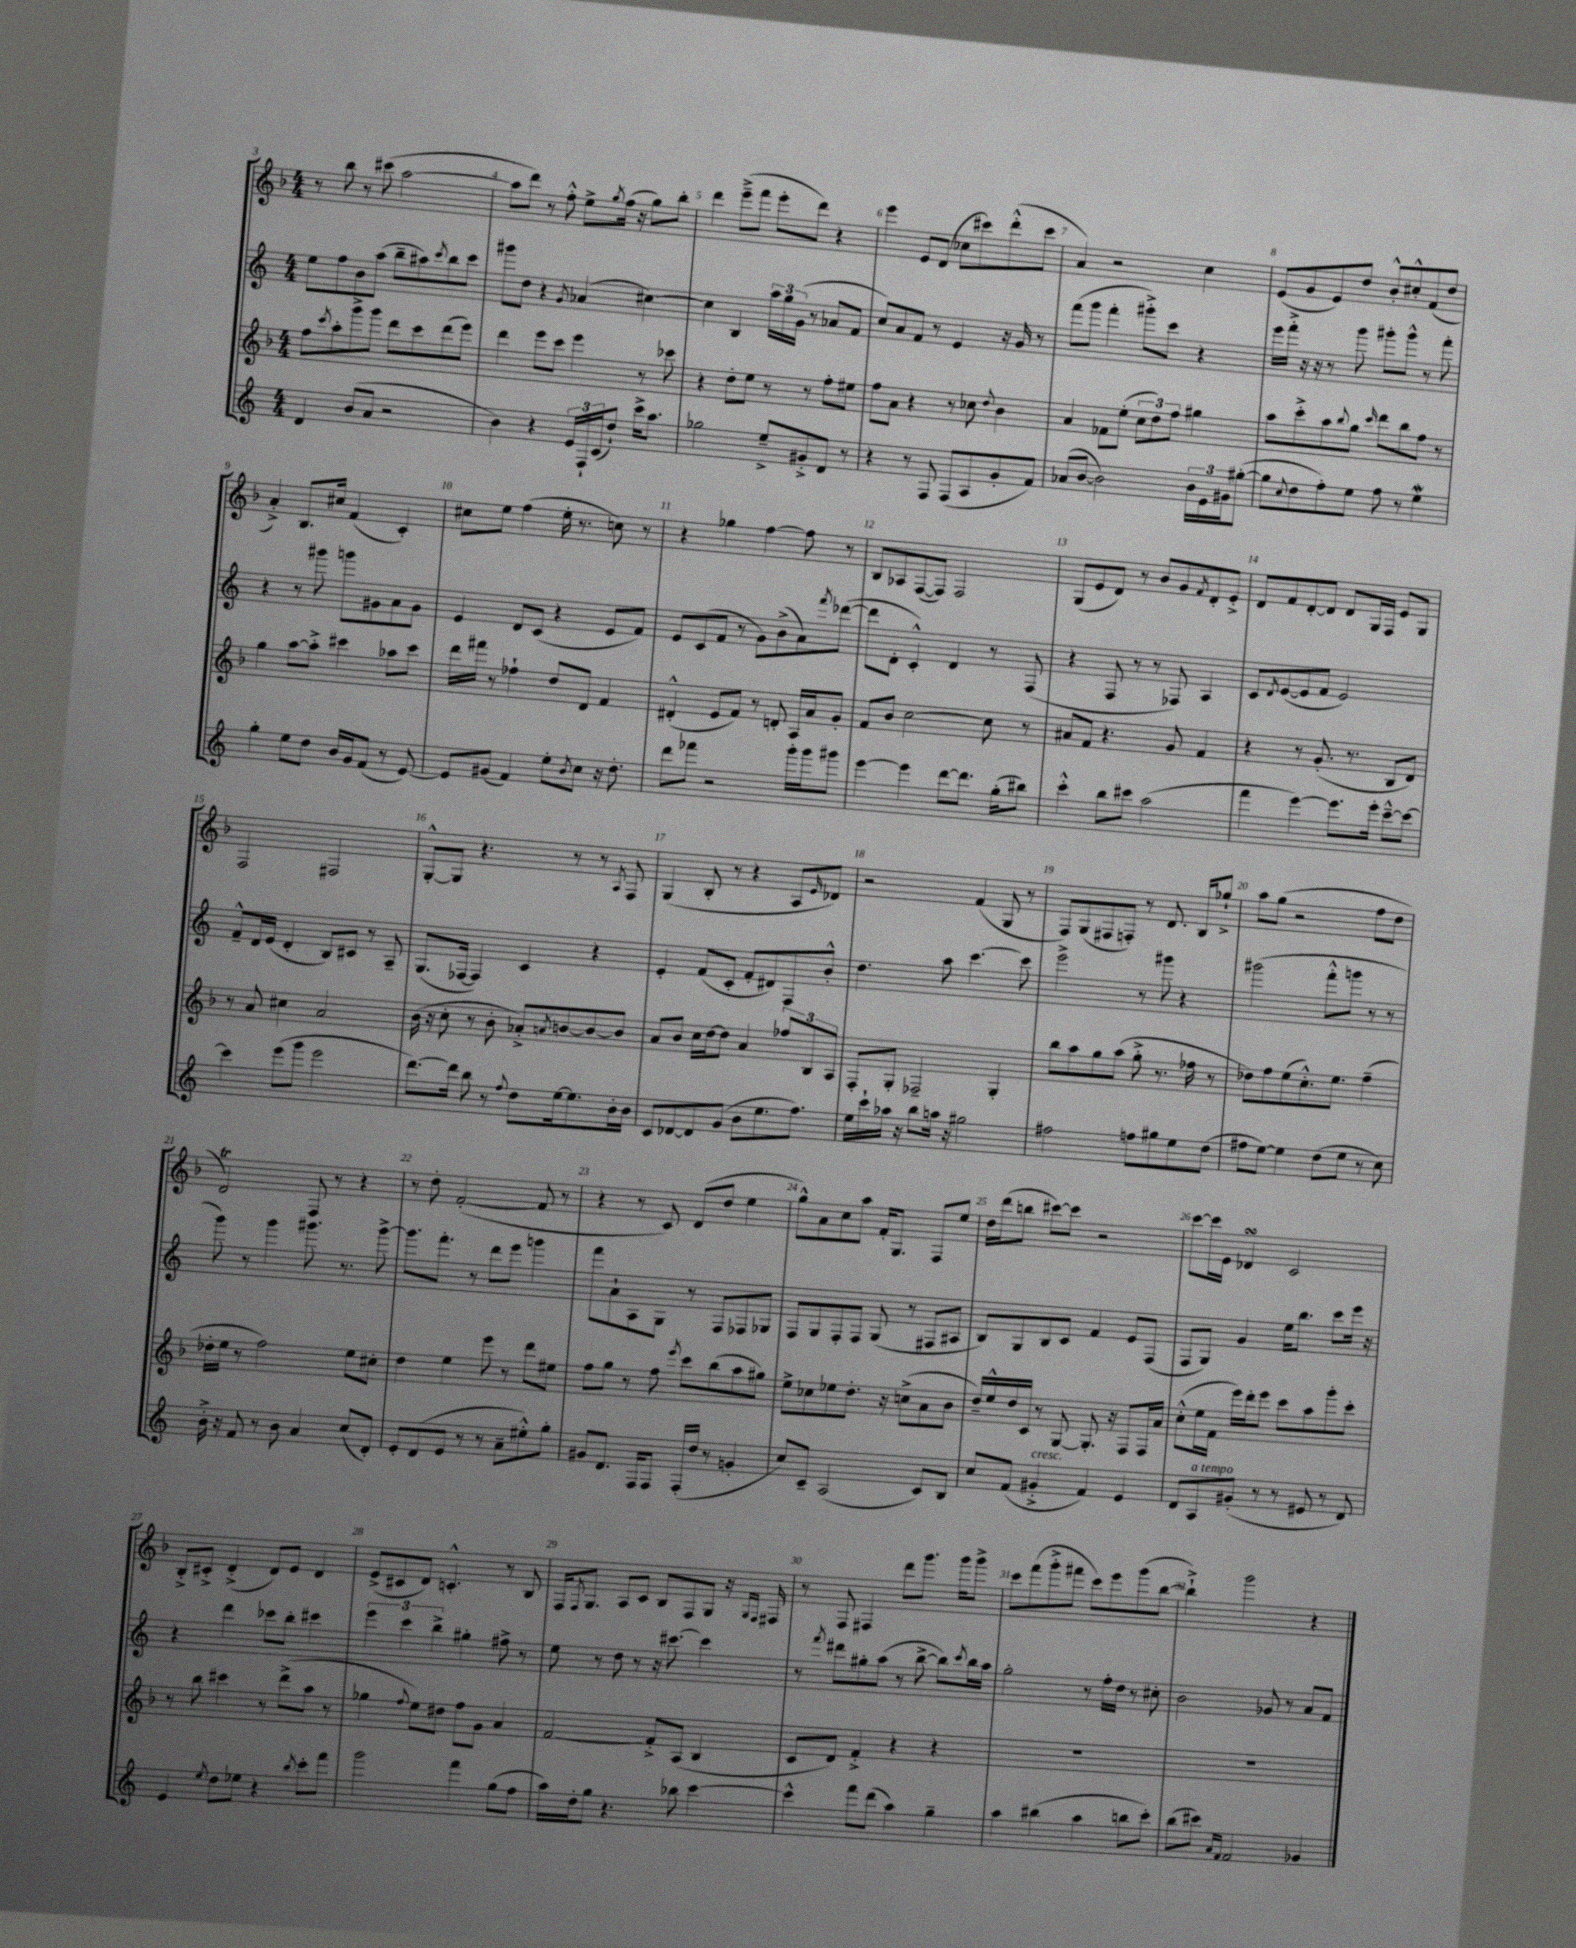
<<
\new StaffGroup <<
\new Staff = "s0" {
    \clef treble \key f \major \numericTimeSignature \time 4/4
    r8 bes''8 r8 cis'''8( a''2~ |
    a''8 d'''8) r8 f''8-.-^ e''8-> \acciaccatura { g''8 } f''16( r16 g''8) bes''8-. |
    d'''4 e'''8--->( f'''8 e'''8-. d'''8) r4 |
    e'''4 e'8 d'8( ces''8 cis'''8) d'''8-.-^( cis'''8 |
    a'4) r2 c''4 |
    e'8( g'8 e'8) d''8 bes'8-.-^ cis''8-.-^ f'8( d''8 |
    a'4-.->) bes8. cis''16 f'4( c'4-.) |
    cis''8 e''8 f''4( e''16-. r8. c''8) r8 |
    r4 ges''4 f''4~ f''8 r8 |
    bes8 aes8 f8~( f8) f2 |
    g8( e'8 d'8) r8 bes'8 g'8 \acciaccatura { f'8 } d'8-. e'8-.-> |
    d'8 f'8 d'8~-. d'8 d'8 g16 f16 e'8 g8 |
    f2 fis2 |
    g8~-.-^ g8 r4. r8 r8 \acciaccatura { a8 } f8 |
    g4( bes8-. r8 r4 a8 \grace { e'16 } des'8) |
    r2 f'4( g8 r8 |
    f8) g8( fis8 f8-.) r8 d'8. bes16 ges''8-!-> |
    a''8 g''8( r2 f''8 d''8 |
    d'2\trill) f8 r8 r4 |
    r8 d''8-. f'2~-.( f'8 r8 |
    r4 r8 c'8) d'8( d''8 e''4 |
    g''8-^) a'8 c''8 a''8 f'16-. g8. f8 e''8 |
    d''16 d'''16( b''8 cis'''8~) cis'''8 r2 |
    c'''8~ c'''16 e'16 des'4\turn c'2 |
    bes8-.-> cis'8-.-> d'4-.->( d'8) e'8 d'4 |
    e'8->( cis'8 d'8) c'4.-.-^ r8 bes8 |
    f16 \acciaccatura { f8 } g8. a8 c'8 bes8 f8 g8 r16 \grace { g16 f16 } fis16 |
    r8 f8 fis4 d'''8 g'''8. g'''16 g'''8-> |
    c'''8 f'''8( g'''8-.-> fis'''8 c'''8) e'''8 g'''8( bes''8~ |
    bes''4-!->) g'''2 r4 \bar "|." |
}
\new Staff = "s1" {
    \clef treble \key c \major \numericTimeSignature \time 4/4
    e''8 f''8 b'8 a''8( b''8-- ais''8) \acciaccatura { c'''8 } b''8 c'''8 |
    gis'''8 d''8 r4 \acciaccatura { g'8 } aes'4( cis''4~) |
    cis''4 b4 \tuplet 3/2 { a''16 g''16 g'16( } r8 aes'8 f'8 |
    c''8) a'8 f'8 r8 e'4 r16 g'16 r8 |
    f'''8( g'''8 f'''4-. gis'''8-.->) c'''8 r4 |
    e'''16 f'''16-.-> r16 r16 r8 g'''8 gis'''8-. gis'''8-^ r8 f'''8-. |
    r4 r8 gis'''8 g'''8 gis'8 a'8 gis'8 |
    e'4 d'8 c'8( r4 e'8 f'8) |
    e'8 c'8( f'8 r8 g'8) b'8->( a'8) \acciaccatura { f'''8 } des'''8~( |
    des'''8 d'8-. c'4-.-^) d'4 r8 f8( |
    r4 f8 r8 r8 fes8) a4 |
    c'8 \acciaccatura { d'8 } e'8~( e'8 f'8 e'2) |
    f'8---^ d'16 e'16( d'4-. b8) cis'8 r8 a8-- |
    g8.( fes16~ fes4) c'4 r4 |
    e'4-. f'8( c'8-. f'8-. dis'8) f8 b'8-.-^ |
    d''4. a''8 c'''4.~ c'''8 |
    e'''2-> r8 gis'''8 r4 |
    gis'''2( f'''8-.-^ g'''8 r8 r8 |
    g'''8) r8 g'''4 gis'''8. r8. gis'''8~-> |
    gis'''8. f'''8.-. r8 d'''8 e'''8 g'''4 |
    f'''8 a'8-! a8 g8 r8 f8 fes8 ges8 |
    f8 g8 f8-. f8 g8( r8 fis8 ais8 |
    b8) g8 b8 c'8 f'4 e'8 f8( |
    f8 g8) g'4 e''16 b''8. c'''8 e'''16 r16 |
    r4 d'''4 ces'''8 b''8-. cis'''4 |
    \tuplet 3/2 { e'''4 c'''4 b''4-> } gis''4-. fis''8-> r8 |
    e''8 r8 d''8 r8 r16 cis'''8.~ cis'''4 |
    r8 \acciaccatura { f'''8 } dis'''8 gis''8-. a''8( r8 b''8~-> b''8) \acciaccatura { c'''8 } b''16 a''16 |
    g''2-. r8 f''16-. d''16 r8 cis''8-. |
    b'2 ges'8 r8 a'8 f'8 \bar "|." |
}
\new Staff = "s2" {
    \clef treble \key f \major \numericTimeSignature \time 4/4
    f''8 \acciaccatura { c'''8 } a''8-. g'''8-> g'''8 d'''8 c'''8 d'''8( e'''8) |
    d'''4 e'''8 c'''8 e'''4 r8 ces'''8 |
    r4 d''8-. e''8 r8 r8 f''8-. eis''8 |
    f''8 a'8 r4 r8 ces''8 \appoggiatura { d''8 } bes'4 |
    a'4 fes'8 e''8-.( \tuplet 3/2 { c''8 d''8) f''8 } gis''4 |
    a''8 c'''8-.-> a''8 \appoggiatura { bes''8 } g''8 \grace { c'''16 } d'''8 bes''8 f''8 r8 |
    g''4 a''8~ a''8-.-> cis'''4 aes''8 cis'''8 |
    d'''16 fis'''16 r8 fes''4-! d''8 d'8 f'4 |
    dis'4-.-^( e'8 f'8) r8 d'8-. a16 a'16 g'8-. |
    f'8 bes'8 c''2~ c''8 r8 |
    ais'8 f'8 r4. g'8 f'4 |
    r4 r8 g'8.-.( r8. bes8 d'8) |
    r8 a'8 cis''4 a'2 |
    bes'16( r16 c''8-. r8 bes'8-. aes'8-.->) \acciaccatura { a'8 } b'8~ b'8~ b'8 |
    a'8 bes'8 c''16 d''16~ d''8 a'4 \tuplet 3/2 { fes''8 bes8 a8 } |
    f8-. g8-. fes2-- g4-. |
    bes''8 a''8 g''8 a''8( g''8-.-> r8. fes''16 r8 |
    des''8) f''8 e''8( c''8.-.-^) e''8. f''4--( |
    des''16-. e''16 r8 f''2) e''8 cis''8-. |
    d''4 e''4 e'''8 r8 d'''8 eis''8 |
    f''8 g''8 r8 f''8 \acciaccatura { e'''8 } c'''8 bes''8( a''8 gis''8) |
    e''8-> ces''8 ees''8 d''8.-. r16 c''8->( a'8 bes'8 |
    d''16--) e''16-^ d''16 c'16 r8 g8~ g8.-. r16 f8 f16 a'16 |
    c''8-.-^( e''16 f'16 e'''16) d'''16-. e'''8 c'''8 a''8 g'''8-. c'''8-. |
    r8 bes''8 cis'''4 r8 d'''8->( a''8 r8 |
    ges''4 \appoggiatura { f''8 } e''8) dis''8 f''8 g'8 a'4 |
    f'2~ f'8-.-> a8( bes4 |
    c'8 d'8) f'4-.-> r4 r4 |
    R1 |
    R1 \bar "|." |
}
\new Staff = "s3" {
    \clef treble \key c \major \numericTimeSignature \time 4/4
    d'4 b'8( a'8 r2 |
    b'4) r4 \tuplet 3/2 { e'16 f16-! c'16( } d''8-!) c'''16-> a''8. |
    ges''2 e''8---> gis'8-.-> d'8 r8 |
    r4 r8 f8 f8( a8 g'8-. f'8) |
    aes'8( b'8~ b'2) \tuplet 3/2 { b'16 e'16 gis'16 } gis''8~-.( |
    gis''8 \appoggiatura { c''8 } d''8 f''8-.) e''8 f''8 r8 e''4\mordent |
    g''4-. e''8 d''8 b'16 g'16 f'8( r8 e'8~) |
    e'8 gis'8( f'4) e''8-. \acciaccatura { b'8 } c''8 r16 d''8.-. |
    d'''8 fes'''8 r2 g'''16-. g'''16 gis'''8 |
    e'''4~ e'''4 d'''8~ d'''8. g''16-.( bis''8) |
    c'''4-.-^ b''8 cis'''8 a''2( |
    f'''4 e'''4~) e'''8. e'''16-. c'''8~---^ c'''8~ |
    c'''4 e'''8( g'''8 e'''2 |
    d'''8.~) d'''16 b''8 r8 \appoggiatura { f''8 } d''8 e''16~ e''8. b'16-. b'16 |
    c'8 des'8~ des'8 g'8( b'8 e''8. f''8.) |
    e''16 c'''16-! aes''16 r16 b''8 a''16 r16 gis''2 |
    fis''2 f''8 gis''8 e''8 d''8( |
    fis''8 e''8~) e''4 d''8( e''8 r8 c''8) |
    b'16-.-> r16 f'8 r8 b'8 a'4 c''8( d'8-.) |
    e'8-. d'8( e'8 r8 r8 a'8-- eis''8-.-^) g''8-. |
    gis'8 d'8. f16 f8 f16-.( d''16 r8 g'4-. |
    c''8) c'8-- a2( c'8) b8 |
    c''8 f'8( gis'4-.->^\markup { \italic "cresc." } f'4) e'4 |
    d'8 a8^\markup { \italic "a tempo" } gis'8-.( r8 r8 eis'8 r8 d'8) |
    e'4 \acciaccatura { e''8 } d''8 ees''8 r4 \acciaccatura { b''8 } c'''8-. f'''8 |
    g'''2 f'''4 g''8( f''8 |
    a''16) d''16-. g''8 r4. bes''8 c'''4~ |
    c'''4-^ f'''8 d'''8( a''4) g''4-- |
    a''4 bis''4( a''4 b''8 c'''8-.) |
    b''8( cis'''8) \grace { a'16 f'16 } f'2 ges'4 \bar "|." |
}
>>
>>
\layout { \context { \Score currentBarNumber = #3 \override BarNumber.break-visibility = ##(#f #t #t) barNumberVisibility = #all-bar-numbers-visible } }
